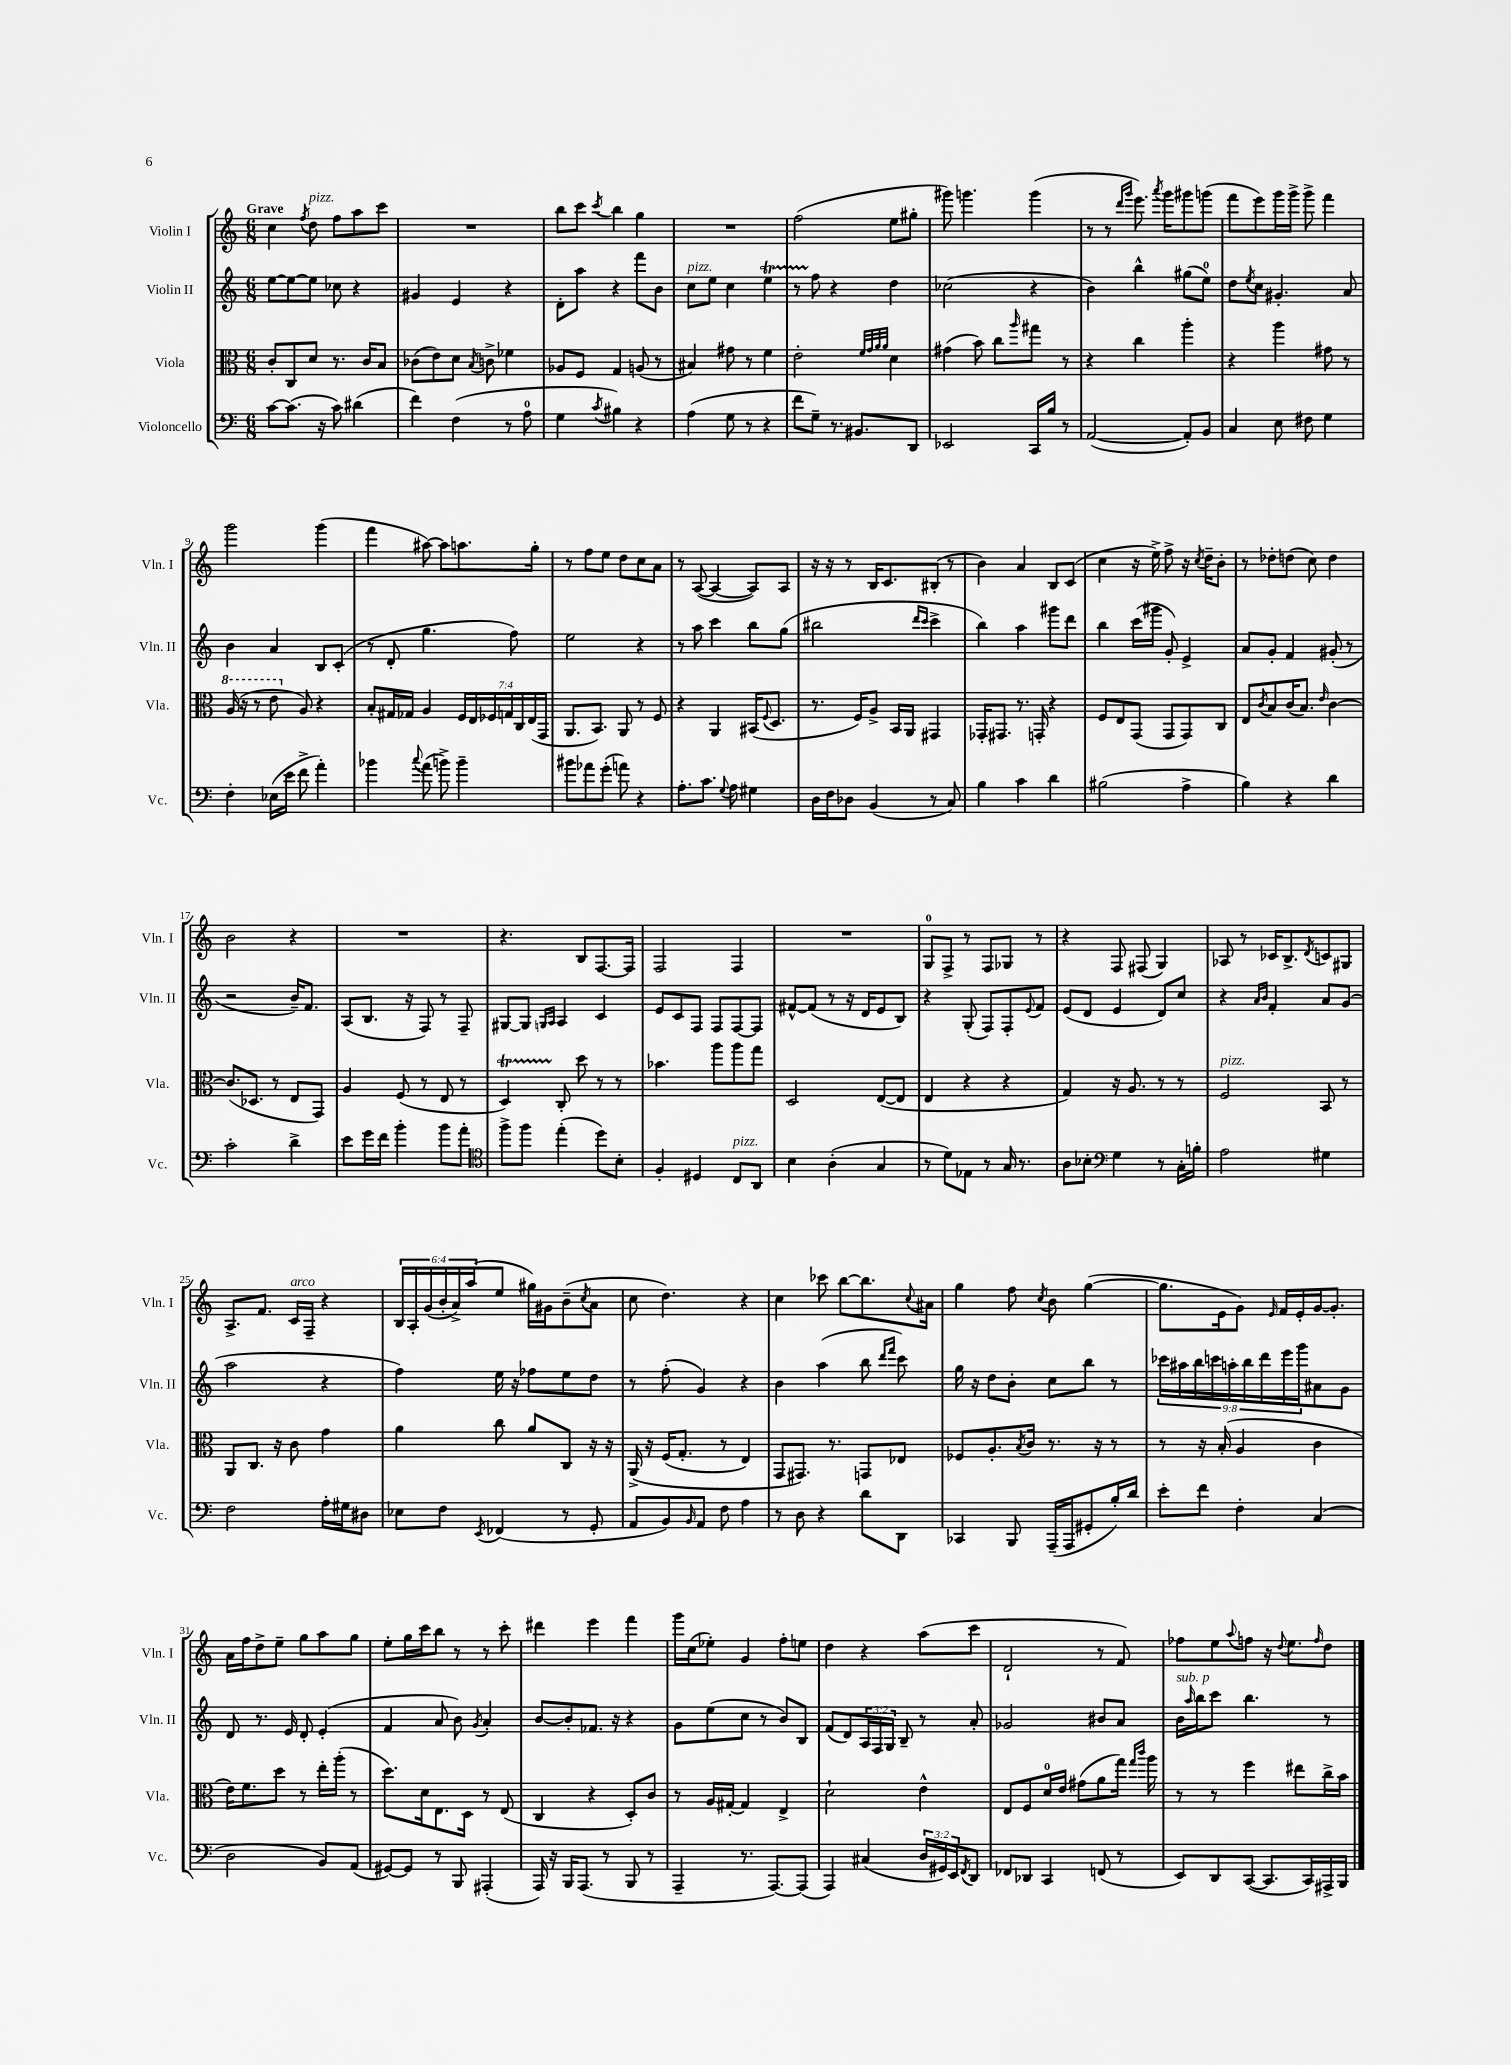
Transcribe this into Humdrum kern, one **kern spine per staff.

**kern	**kern	**kern	**kern
*staff4	*staff3	*staff2	*staff1
*clefF4	*clefC3	*clefG2	*clefG2
*k[]	*k[]	*k[]	*k[]
*M6/8	*M6/8	*M6/8	*M6/8
[8c	8c'	[8ee	4cc
(8.c]	8C	8ee_	.
.	.	.	8qff
.	8d	8ee]	8dd
16r	.	.	.
8c)	8.r	8cc-	8ff
(4d#	.	4r	8aa
.	16c	.	.
.	8B	.	8ccc
=	=	=	=
4f)	(8c-	4g#	2.r
.	8e)	.	.
(4F	8d	4e	.
.	8qB	.	.
.	8c^	.	.
8r	4f-	4r	.
8A	.	.	.
=	=	=	=
4G	8A-	8d'	8bb
.	8F	8aa	8ccc
8qc	.	.	8qccc
4B#)	4G	4r	4bb
4r	(8A	8fff	4gg
.	8r	8b	.
=	=	=	=
(4A	4B#)	8cc	2.r
.	.	8ee	.
8G	8g#	4cc	.
8r	8r	.	.
4r	4f	4ee	.
=	=	=	=
8f	2e'	8r	(2ff
8G~)	.	8ff	.
8.r	.	4r	.
8.BB#	.	.	.
.	32qqf	.	.
.	32qqg	.	.
.	32qqa	.	.
.	32qqa	.	.
.	4d	4dd	8ee
8DD	.	.	8gg#'
=	=	=	=
2EE-	(4g#	(2cc-	8ggg#)
.	.	.	4.ggg
.	8b)	.	.
.	8cc	.	.
.	16qqaa	.	.
16CC	8gg#	4r	(4ggg
16B	.	.	.
8r	8r	.	.
=	=	=	=
([2AA	4r	4b)	8r
.	.	.	8r
.	.	.	16qqddd
.	.	.	16qqggg
.	4cc	4bb^^	8.eee)
.	.	.	8qaaa
.	.	.	16ggg
8AA'])	4aa'	(8gg#	8ggg#
8BB	.	8ee)	(8ggg
=	=	=	=
4C	4r	8dd	8fff
.	.	8qee	.
.	.	8cc	8eee)
8E	4aa	4.g#'	16ggg
.	.	.	16ggg^
8F#	.	.	8ggg^
4G	8g#	.	4fff
.	8r	8a	.
=	=	=	=
4F'	(16a	4b	2ggg
.	16r	.	.
.	8r	.	.
(16E-	8ee	4a	.
16e	.	.	.
8f^	8A)	.	.
4a')	4r	8B	(4ggg
.	.	(8c'	.
=	=	=	=
4b-	8B'	8r	4fff
.	16G#	8d'	.
.	16G-	.	.
8qqcc	.	.	.
(8a	4A	4.gg	[8aa#)
8b^)	.	.	8aa#]
4b~	28F	.	8.aa
.	28E	.	.
.	28F-	.	.
.	28G	.	.
.	.	8ff)	.
.	28C	.	.
.	(28E	.	.
.	.	.	16gg'
.	28GG	.	.
=	=	=	=
8b#	8.AA	2ee	8r
8a-	.	.	8ff
.	8.BB)	.	.
(8g'	.	.	8ee
8a)	8AA	.	8dd
4r	8r	4r	8cc
.	8F	.	8a
=	=	=	=
8.A'	4r	8r	8r
.	.	8aa	([8A
8.c	.	.	.
.	4AA	4ccc	4A_
8qqG	.	.	.
8A	.	.	.
4G#	(16BB#	8bb	8A])
.	8qqF	.	.
.	8.D	.	.
.	.	(8gg	8A
=	=	=	=
16D	8.r	2bb#	16r
16F	.	.	16r
8D-	.	.	8r
.	16F)	.	.
(4BB	8A^	.	16B
.	.	.	8.c
.	16BB	.	.
.	16AA	.	.
.	.	16qqddd	.
.	.	16qqccc	.
8r	4GG#	4ccc^	(8B#'
8C)	.	.	8r
=	=	=	=
4B	16GG-'	4bb)	4b)
.	8.GG#	.	.
4c	8.r	4aa	4a
.	16GG'	.	.
4d	4r	8ggg#	8B
.	.	8ddd	(8c
=	=	=	=
(2B#	8F	4bb	4cc
.	8E	.	.
.	(8GG	(16ccc	16r
.	.	16ggg#	16ee^)
.	8GG	8g')	8ff^
4A^	8GG)	4e^	16r
.	.	.	8qcc
.	.	.	16dd~
.	8C	.	8b'
=	=	=	=
4B)	8E	8a	8r
.	8qc	.	.
.	8B	8g'	8dd-'
4r	(16c	4f	(8dd
.	8.B)	.	.
.	.	.	8cc)
.	16qqe	.	.
4d	[4c	(8g#'	4dd
.	.	8r	.
=	=	=	=
2c'	(8.c]	2r	2b
.	8.D-	.	.
.	8r	.	.
4d^	8E	16b~)	4r
.	.	8.f	.
.	8GG)	.	.
=	=	=	=
8e	4A	(8A	2.r
16g	.	8.B	.
16f	.	.	.
4b'	(8F	.	.
.	.	16r	.
.	8r	8F)	.
8b	8E	8r	.
8a'	8r	8F~	.
=	=	=	=
*clefC4	*	*	*
8ff^	4D)	[8G#	4.r
8ff	.	8G#]	.
.	.	16qqG	.
.	.	16qqA	.
(4ee'	8C'	4A	.
.	8dd	.	8B
8dd)	8r	4c	[8.F
8B'	8r	.	.
.	.	.	16F]
=	=	=	=
4F'	4.b-	8e	2F
.	.	8c	.
4D#	.	8F	.
.	8aa	8F	.
8C	8aa	[8F	4F
8AA	8gg	8F]	.
=	=	=	=
4B	2D	[8f#^^	2.r
.	.	(8f#]	.
(4A'	.	8r	.
.	.	16r	.
.	.	16d	.
4G	([8E	8e	.
.	8E]	8B)	.
=	=	=	=
8r	4E	4r	8G
8d)	.	.	8F^
8E-	4r	(8G'	8r
8r	.	8F)	8F
16G	4r	8F'	8G-
8.r	.	.	.
.	.	8qqe	.
.	.	8f	8r
=	=	=	=
8A	4G)	(8e	4r
8B-'	.	8d	.
*clefF4	*	*	*
4G	16r	4e	8F
.	8.A	.	.
.	.	.	(8F#
8r	8r	8d)	4G)
16C'	8r	8cc	.
16B'	.	.	.
=	=	=	=
2A	2F	4r	8A-
.	.	.	8r
.	.	16qqa	.
.	.	16qqb	.
.	.	4f'	16c-
.	.	.	8.B^
.	.	.	8qd
4G#	8BB	8a	8c
.	8r	(8g	8G#
=	=	=	=
2F	8AA	2aa	8.A^
.	8.C	.	.
.	.	.	8.f
.	16r	.	.
.	8c	.	16c
.	.	.	16F~
16A'	4g	4r	4r
16G#	.	.	.
8D#	.	.	.
=	=	=	=
8E-	4a	4ff)	24B
.	.	.	24A'
.	.	.	(24g
8F	.	.	24b'
.	.	.	24a^)
.	.	.	(24aa
8qEE	.	.	.
(4FF-	8cc	16ee	8ee
.	.	16r	.
.	8a	8ff-	16gg#)
.	.	.	16g#
8r	8C	8ee	(8b~
.	.	.	8qcc
8GG'	16r	8dd	8a
.	16r	.	.
=	=	=	=
8AA	&(16AA^	8r	8cc
.	16r	.	.
8BB)	(16F	(8ff'	4.dd)
.	8.G'	.	.
16qqBB	.	.	.
8AA	.	4g)	.
8F	8r	.	.
4A	4E)	4r	4r
=	=	=	=
8r	8GG	4b	4cc
8D	8.GG#&)	.	.
4r	.	(4aa	8ccc-
.	8.r	.	.
.	.	.	[8bb
8d	8GG	8bb	8.bb]
.	.	16qqddd	.
.	.	16qqfff	.
8DD	8E-	8ccc)	.
.	.	.	8qqcc
.	.	.	16a#
=	=	=	=
4CC-	8F-	16gg	4gg
.	.	16r	.
.	8.A'	8dd	.
8BBB	.	8b'	8ff
.	8qB	.	.
.	16c	.	.
.	.	.	8qcc
(16AAA~	8.r	8cc	8b
16AAA	.	.	.
8GG#'	.	8bb	([4gg
.	16r	.	.
16B')	8r	8r	.
16d	.	.	.
=	=	=	=
8e'	8r	18ccc-	8.gg]
.	.	18aa#	.
.	.	18bb	.
8f	16r	.	.
.	.	18ccc	.
.	(16B'	.	16e
.	.	18aa'	.
4F'	4A	.	8g)
.	.	18bb	.
.	.	18ddd	.
.	.	.	16qqe
.	.	.	16f
.	.	18eee	.
.	.	.	16e'
.	.	18ggg	.
(4C	4c	8a#	[16g
.	.	.	8.g']
.	.	8g	.
=	=	=	=
2D	16e)	8d	16a
.	8.f	.	16ff
.	.	8.r	8dd^
.	8dd	.	8ee~
.	.	16e	.
.	8r	8d'	8gg
8BB)	16ee'	(4e'	8aa
.	(16aa'	.	.
(8AA	8r	.	8gg
=	=	=	=
[8GG#)	8.dd)	4f	8ee'
8GG#]	.	.	16gg
.	16d	.	16ccc
8r	8.E	8a	8bb
8BBB	.	8b)	8r
.	16D	.	.
.	.	8qg	.
(4AAA#'	8r	4a'	8r
.	(8E	.	8ccc'
=	=	=	=
16AAA)	4C	[8b	4ddd#
16r	.	.	.
16BBB	.	8b']	.
(8.AAA	.	.	.
.	4r	8.f-	4eee
8r	.	.	.
.	.	16r	.
8BBB	8D')	4r	4fff
8r	8c	.	.
=	=	=	=
4AAA~	8r	8g	16ggg
.	.	.	(16cc
.	16A	(8ee	8ee-')
.	[16G#'	.	.
8.r	4G#]	8cc	4g
.	.	8r	.
[8.AAA)	.	.	.
.	4E^	8b)	8ff'
(8AAA]	.	8B	8ee
=	=	=	=
4AAA)	2d`	(8f	4dd
.	.	8d)	.
(4C#	.	24A	4r
.	.	24F	.
.	.	24G	.
.	.	8B~	.
24D	4e^^	8r	(8aa
24GG#)	.	.	.
24EE	.	.	.
8qFF	.	.	.
8DD	.	8a'	8ccc
=	=	=	=
8FF-	8E	2g-	2d`
8DD-	8F	.	.
4CC	16d	.	.
.	16e	.	.
.	(8g#	.	.
(8FF	8a	8b#	8r
8r	16gg)	8a	8f)
.	16qqgg	.	.
.	16qqccc	.	.
.	16aa	.	.
=	=	=	=
8EE)	8r	16b	8ff-
.	.	16qqaa	.
.	.	16bb	.
8DD	8r	8ccc	8ee
.	.	.	8qqaa
([8CC	4ff	4.bb	8ff
8.CC]	.	.	16r
.	.	.	8qqdd
.	.	.	8.ee
.	8ee#	.	.
16CC)	.	.	.
.	.	.	16qqff
16AAA#^	16cc^	8r	8dd
16BBB	16b	.	.
==	==	==	==
*-	*-	*-	*-
